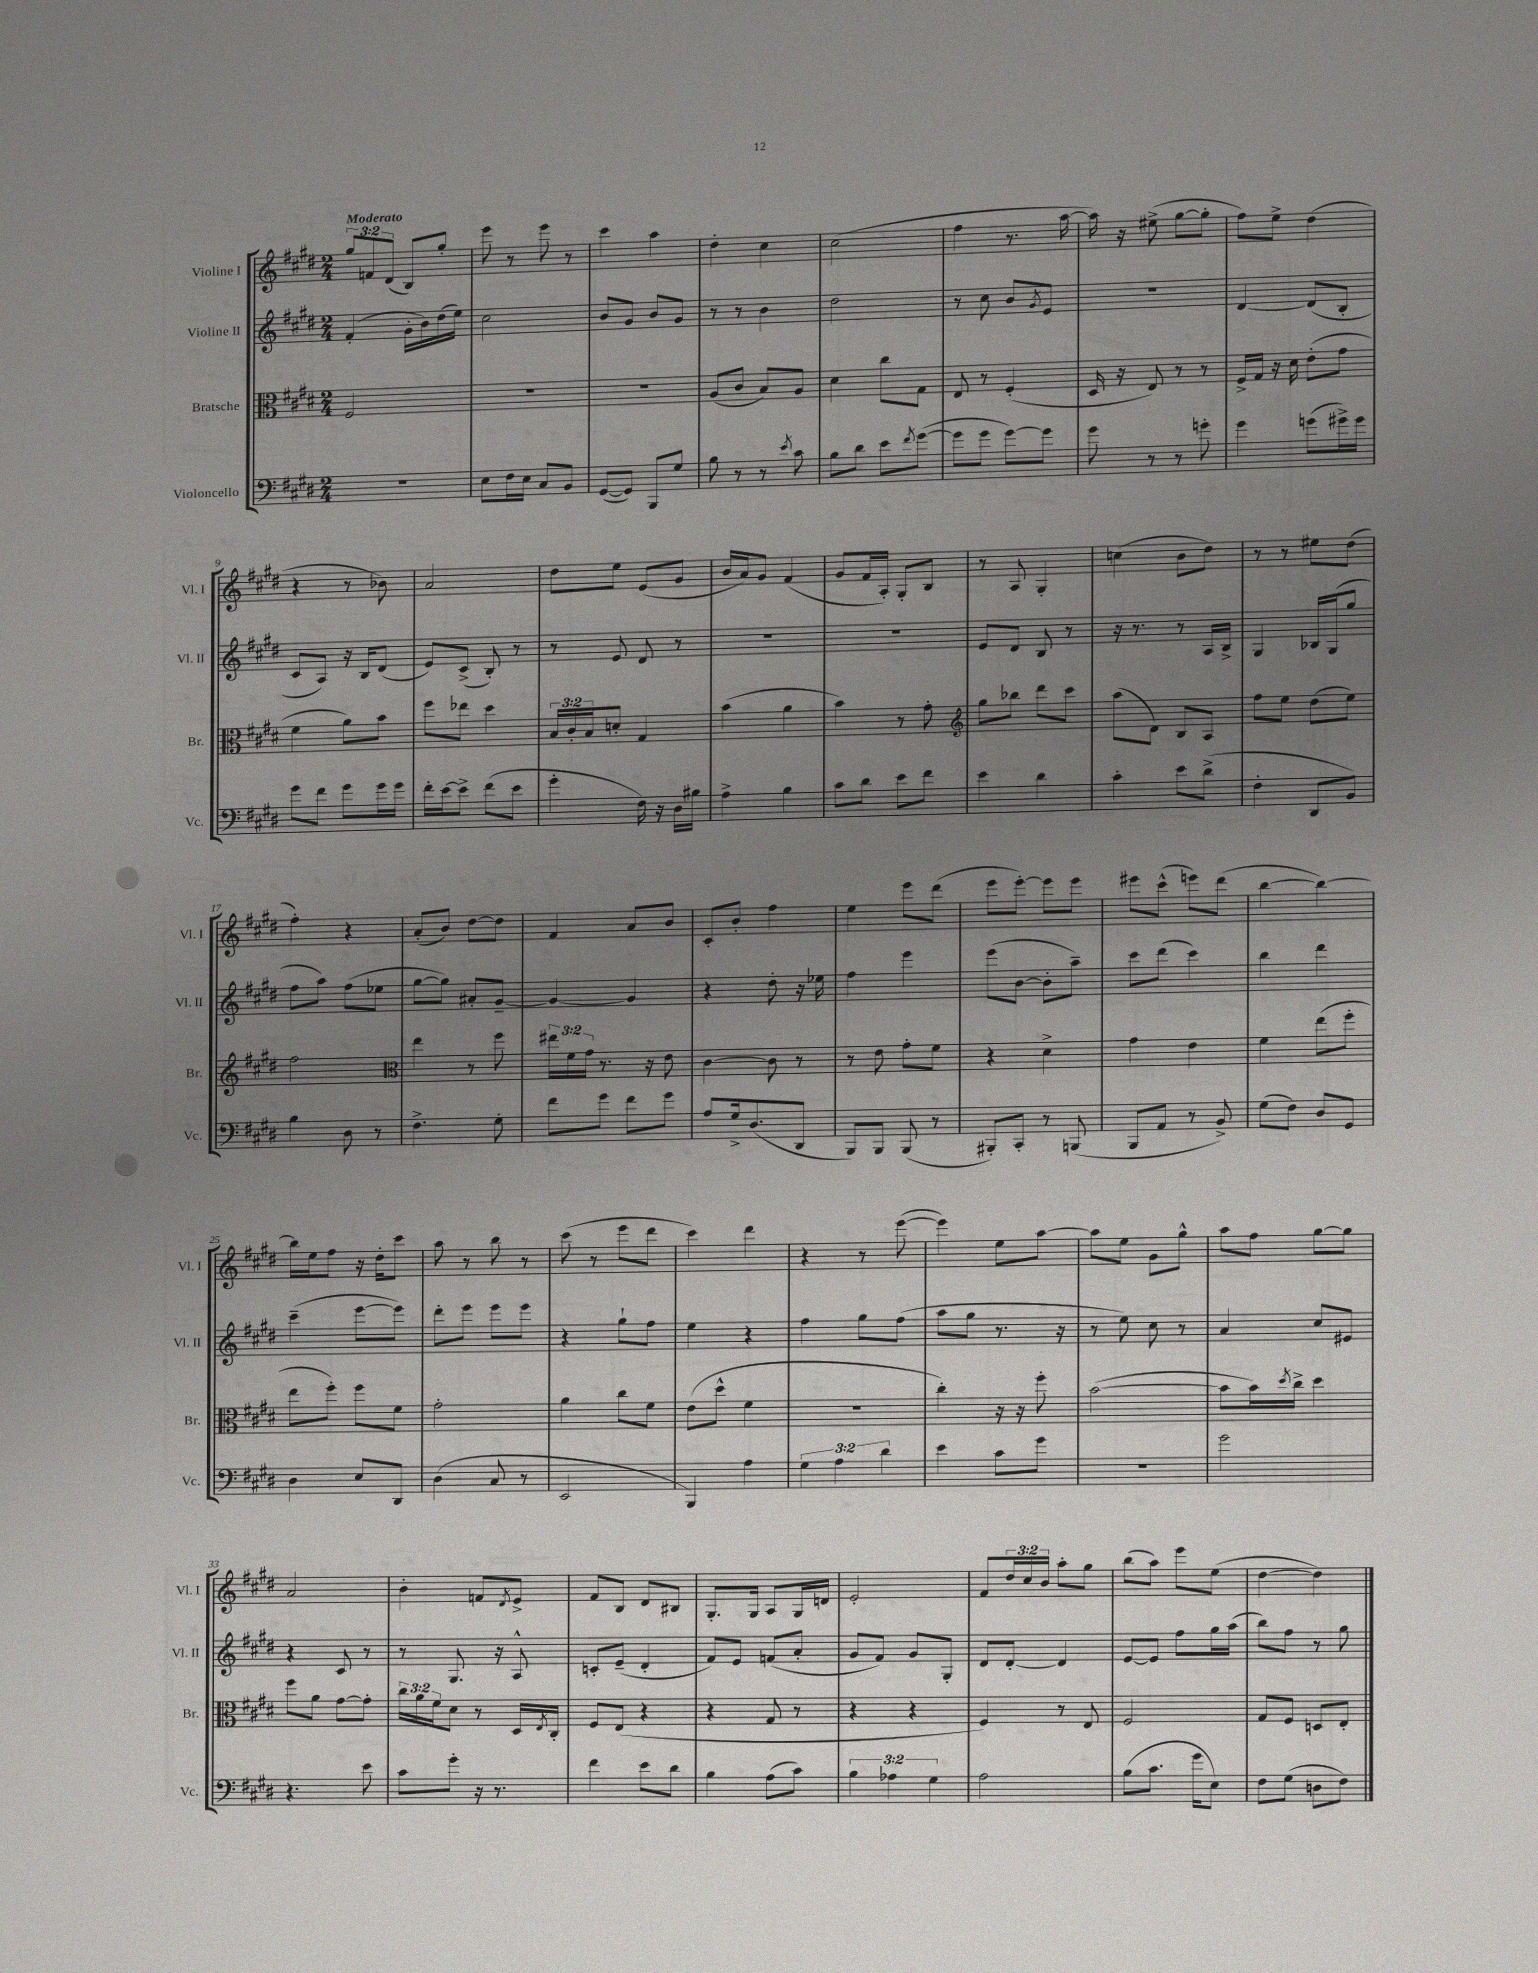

**kern	**kern	**kern	**kern
*part4	*part3	*part2	*part1
*staff4	*staff3	*staff2	*staff1
*I"Violoncello	*I"Bratsche	*I"Violine II	*I"Violine I
*I'Vc.	*I'Br.	*I'Vl. II	*I'Vl. I
*clefF4	*clefC3	*clefG2	*clefG2
*k[f#c#g#d#]	*k[f#c#g#d#]	*k[f#c#g#d#]	*k[f#c#g#d#]
*M2/4	*M2/4	*M2/4	*M2/4
=1	=1	=1	=1
!	!	!	!LO:TX:a:B:t=Moderato
2r	2F#/	(4f#'/	12gg#/L
.	.	.	12fn/
.	.	.	(12d#/J
.	.	16g#'\LL	8B/L)
.	.	16b\)	.
.	.	(16dd#\	8gg#'/J
.	.	16ee\JJ)	.
=2	=2	=2	=2
8E\L	2r	2cc#\	8eee\
16F#\L	.	.	8r
16E\JJ	.	.	.
8C#/L	.	.	8eee\
8BB/J	.	.	8r
=3	=3	=3	=3
([8GG#/L	2r	8b/L	4ccc#\
8GG#/J])	.	8g#/J	.
8BBB/L	.	8b/L	4aa\
8G#/J	.	8g#/J	.
=4	=4	=4	=4
8B\	(8A/L	8r	4dd#'\
8r	8c#/J	8r	.
8r	8B/L)	4b\	4cc#\
8qe/	.	.	.
8c#\	8A/J	.	.
=5	=5	=5	=5
8B\L	4d#\	2dd#\	(2cc#\
8d#\J	.	.	.
8e\L	8cc#\L	.	.
8qf#/	.	.	.
([8g#\J	8G#\J	.	.
=6	=6	=6	=6
8g#\L]	8E/	8r	4ff#\
8g#\J	8r	8cc#\	.
[8g#\L)	(4F#'/	8b/L	8.r
.	.	8qg#/	.
8g#\J]	.	8e/J	.
.	.	.	[16aa\
=7	=7	=7	=7
8g#\	16D#/	2r	16aa\])
.	16r	.	16r
8r	8E/)	.	(8ee#X^\
8r	8r	.	[8gg#\L
8gn'\	8r	.	8gg#'\J]
=8	=8	=8	=8
4g#\	16F#^/LL	[4d#/	8ff#\L)
.	16G#/JJ	.	.
.	16r	.	8ee^\J
.	16d#\	.	.
(8gn\L	(8e'\L	(8d#/L]	(4dd#\
16g#X^\L)	8g#\J	8B'/J	.
16g#\JJ	.	.	.
!!LO:LB:g=z
=9	=9	=9	=9
8g#\L	4f#\	8c#/L	4r
8f#\J	.	8A/J)	.
8g#\L	8a\L)	16r	8r
.	.	16B/KL	.
16g#\L	8b\J	(8d#/J	8b-X\)
16g#\JJ	.	.	.
=10	=10	=10	=10
16f#'\LL	8ff#\L	8e/L)	2a/
[16e\J	.	.	.
8e^\J]	8ee-X\J	(8c#^/J	.
(8f#\L	4dd#\	8B'/)	.
8e\J	.	8r	.
=11	=11	=11	=11
4g#'\	24B/LL	8r	8dd#\L
.	24c#'/	.	.
.	24B/J	.	.
.	8dn'/J	8e/	8ee\J
16F#\)	4G#/	8d#/	(8e/L
16r	.	.	.
16D#\LL	.	8r	8g#/J
16B#X\JJ	.	.	.
=12	=12	=12	=12
4A^\	(4b\	2r	16b/LL
.	.	.	16a/J)
.	.	.	8g#/J
4B\	4a\	.	(4f#/
=13	=13	=13	=13
8c#\L	4b\)	2r	8g#/L
8d#\J	.	.	16f#/L
.	.	.	16A'/JJ)
8e\L	8r	.	8G#'/L
8f#\J	8g#'\	.	8B/J
=14	=14	=14	=14
*	*clefG2	*	*
4e\	8gg#\L	8e/L	8r
.	8bb-X\J	8d#/J	8A/
4d#\	8ddd#\L	8B/	4G#'/
.	8ccc#\J	8r	.
=15	=15	=15	=15
4c#'\	(8aa\L	16r	(4ccn\
.	.	8.r	.
.	8d#\J)	.	.
8e\L	8B/L	8r	8b\L
(8d#^\J	8A/J	16A/LL	8dd#\J)
.	.	16B^/JJ	.
=16	=16	=16	=16
4F#'\	8ff#\L	4G#/	8r
.	8ee\J	.	8r
8DD#/L	(8dd#\L	16B-X/LL	8ee#X\L
.	.	(16G#/J	.
8BB/J)	8ee\J)	8gg#/J	(8dd#\J
!!LO:LB:g=z
=17	=17	=17	=17
4B\	2ff#\	8ff#\L	4ff#'\)
.	.	8aa\J)	.
8D#\	.	(8ff#\L	4r
8r	.	8ee-X\J	.
=18	=18	=18	=18
*	*clefC3	*	*
4.F#^\	4ee\	[8gg#\L	(8a'/L
.	.	8gg#\J])	8b/J)
.	8r	8a#X'/L	[8dd#\L
8G#'\	8ff#\	[8g#~/J	8dd#\J]
=19	=19	=19	=19
8f#\L	24ee#X\LL	4g#/_	4f#/
.	24f#\	.	.
.	24g#\JJ	.	.
8g#\J	8.r	.	.
8f#\L	.	4g#/]	8a/L
.	16r	.	.
8g#\J	8e\	.	8b/J
=20	=20	=20	=20
8A/L	[4c#\	4r	8c#'/L
16G#^/k	.	.	8b'/J
(8.D#/	.	.	.
.	8c#\]	8dd#'\	4ff#\
8DD#/J	8r	16r	.
.	.	16ee-X\	.
=21	=21	=21	=21
8BBB/L)	8r	4ff#\	4ee\
8BBB/J	8e\	.	.
(8BBB/	8g#'\L	4eee\	8eee\L
8r	8f#\J	.	(8ddd#\J
=22	=22	=22	=22
8BBB#X'/L)	4r	(8eee\L	8eee\L
8CC#'/J	.	[8b\J	[8eee'\J)
8r	4d#^\	8b'\L]	8eee\L]
(8BBBn/	.	8aa~\J)	8eee\J
=23	=23	=23	=23
8BBB/L	4g#\	8ccc#\L	8eee#X\L
8AA/J	.	(8ddd#\J	(8ccc#^^\J
8r	4e\	4ccc#\)	8eeen\L)
8BB^/)	.	.	(8ddd#\J
=24	=24	=24	=24
(8G#\L	4f#\	4bb\	[4bb\
8F#\J)	.	.	.
8D#/L	(8ee\L	4ddd#\	4bb\_)
8GG#/J	8ff#'\J	.	.
!!LO:LB:g=z
=25	=25	=25	=25
4D#\	8ee\L	(4ccc#~\	16bb\LL]
.	.	.	16ee\J
.	8ff#'\J)	.	8ff#\J
8E/L	8ff#\L	[8eee\L	16r
.	.	.	16dd#'\KL
8DD#/J	8f#\J	8eee\J])	8ccc#\J
=26	=26	=26	=26
(4D#\	2g#'\	8ddd#'\L	8aa\
.	.	8eee\J	8r
8C#/	.	8eee\L	8bb\
8r	.	8eee\J	8r
=27	=27	=27	=27
2EE/	4a\	4r	(8ccc#\
.	.	.	8r
.	8cc#\L	8gg#`\L	8eee\L
.	8f#\J	8ff#\J	8ddd#\J
=28	=28	=28	=28
4BBB/)	(8e\L	4ee\	4ccc#\)
.	8dd#^^\J	.	.
4A\	4f#\	4r	4ddd#\
=29	=29	=29	=29
6G#\	2r	4ff#\	4r
6A\	.	.	.
.	.	8gg#\L	8r
6d#\	.	.	.
.	.	(8ff#\J	([8eee\
=30	=30	=30	=30
4e\	4cc#'\)	8aa\L	4eee\])
.	.	8gg#\J	.
8c#\L	16r	8.r	8ee\L
.	16r	.	.
8g#\J	8ff#'\	.	[8aa\J
.	.	16r	.
=31	=31	=31	=31
2r	([2b\	8r	8aa\L]
.	.	8ee\)	8ee\J
.	.	8cc#\	8g#\L
.	.	8r	8gg#^^\J
=32	=32	=32	=32
2g#\	8b\L]	4a/	8aa\L
.	16b\L)	.	8ff#\J
.	8qdd#/	.	.
.	16cc#^\JJ	.	.
.	4dd#\	8cc#/L	[8gg#\L
.	.	8e#X/J	8gg#\J]
!!LO:LB:g=z
=33	=33	=33	=33
4.r	8ff#\L	4r	2a/
.	8a\J	.	.
.	[8g#\L	8c#/	.
8e\	8g#'\J]	8r	.
=34	=34	=34	=34
8c#\L	24cc#\LL	8r	4b'\
.	24a\	.	.
.	24f#\J	.	.
8g#'\J	8d#\J	8.G#/	.
16r	8r	.	8fn/L
8.r	.	16r	.
.	.	.	8qd#/
.	16D#/LL	8A^^/	8e^/J
.	8qE/	.	.
.	16C#'/JJ	.	.
=35	=35	=35	=35
4f#\	8F#/L	8cn'/L	8f#/L
.	(8E/J	(8e~/J	8B/J
8e\L	4r	4d#'/	8d#/L
8d#\J	.	.	8B#X/J
=36	=36	=36	=36
4B\	4r	8f#/L)	8.G#'/L
.	.	8e/J	.
.	.	.	16G#/Jk
(8A\L	8G#/	(8fn/L	8A/L
8c#\J)	8r	8a'/J	16G#/L
.	.	.	16dn/JJ
=37	=37	=37	=37
6B\	4r	8g#/L	2e'/
.	.	8f#/J)	.
6A-X\	.	.	.
.	4r	8g#/L	.
6G#\	.	.	.
.	.	8G#'/J	.
=38	=38	=38	=38
2A\	4F#/)	8d#/L	8f#/L
.	.	[8d#'/J	24dd#/L
.	.	.	24cc#/
.	.	.	24b/JJ
.	8r	4d#/]	8aa'\L
.	8E/	.	8gg#\J
=39	=39	=39	=39
(8B\L	2F#/	[8e/L	(8bb\L
8.c#\J	.	8e/J]	8aa\J)
.	.	8ff#\L	8eee\L
16g#\KL	.	.	.
8E\J)	.	16gg#\L	(8ee\J
.	.	(16aa\JJ	.
=40	=40	=40	=40
8F#\L	8G#/L	8bb\L)	[4dd#\
(8G#\J	8F#/J	8ff#\J	.
8Dn\L	8Dn/L	8r	4dd#\])
8F#\J)	8E'/J	8gg#\	.
==	==	==	==
*-	*-	*-	*-
